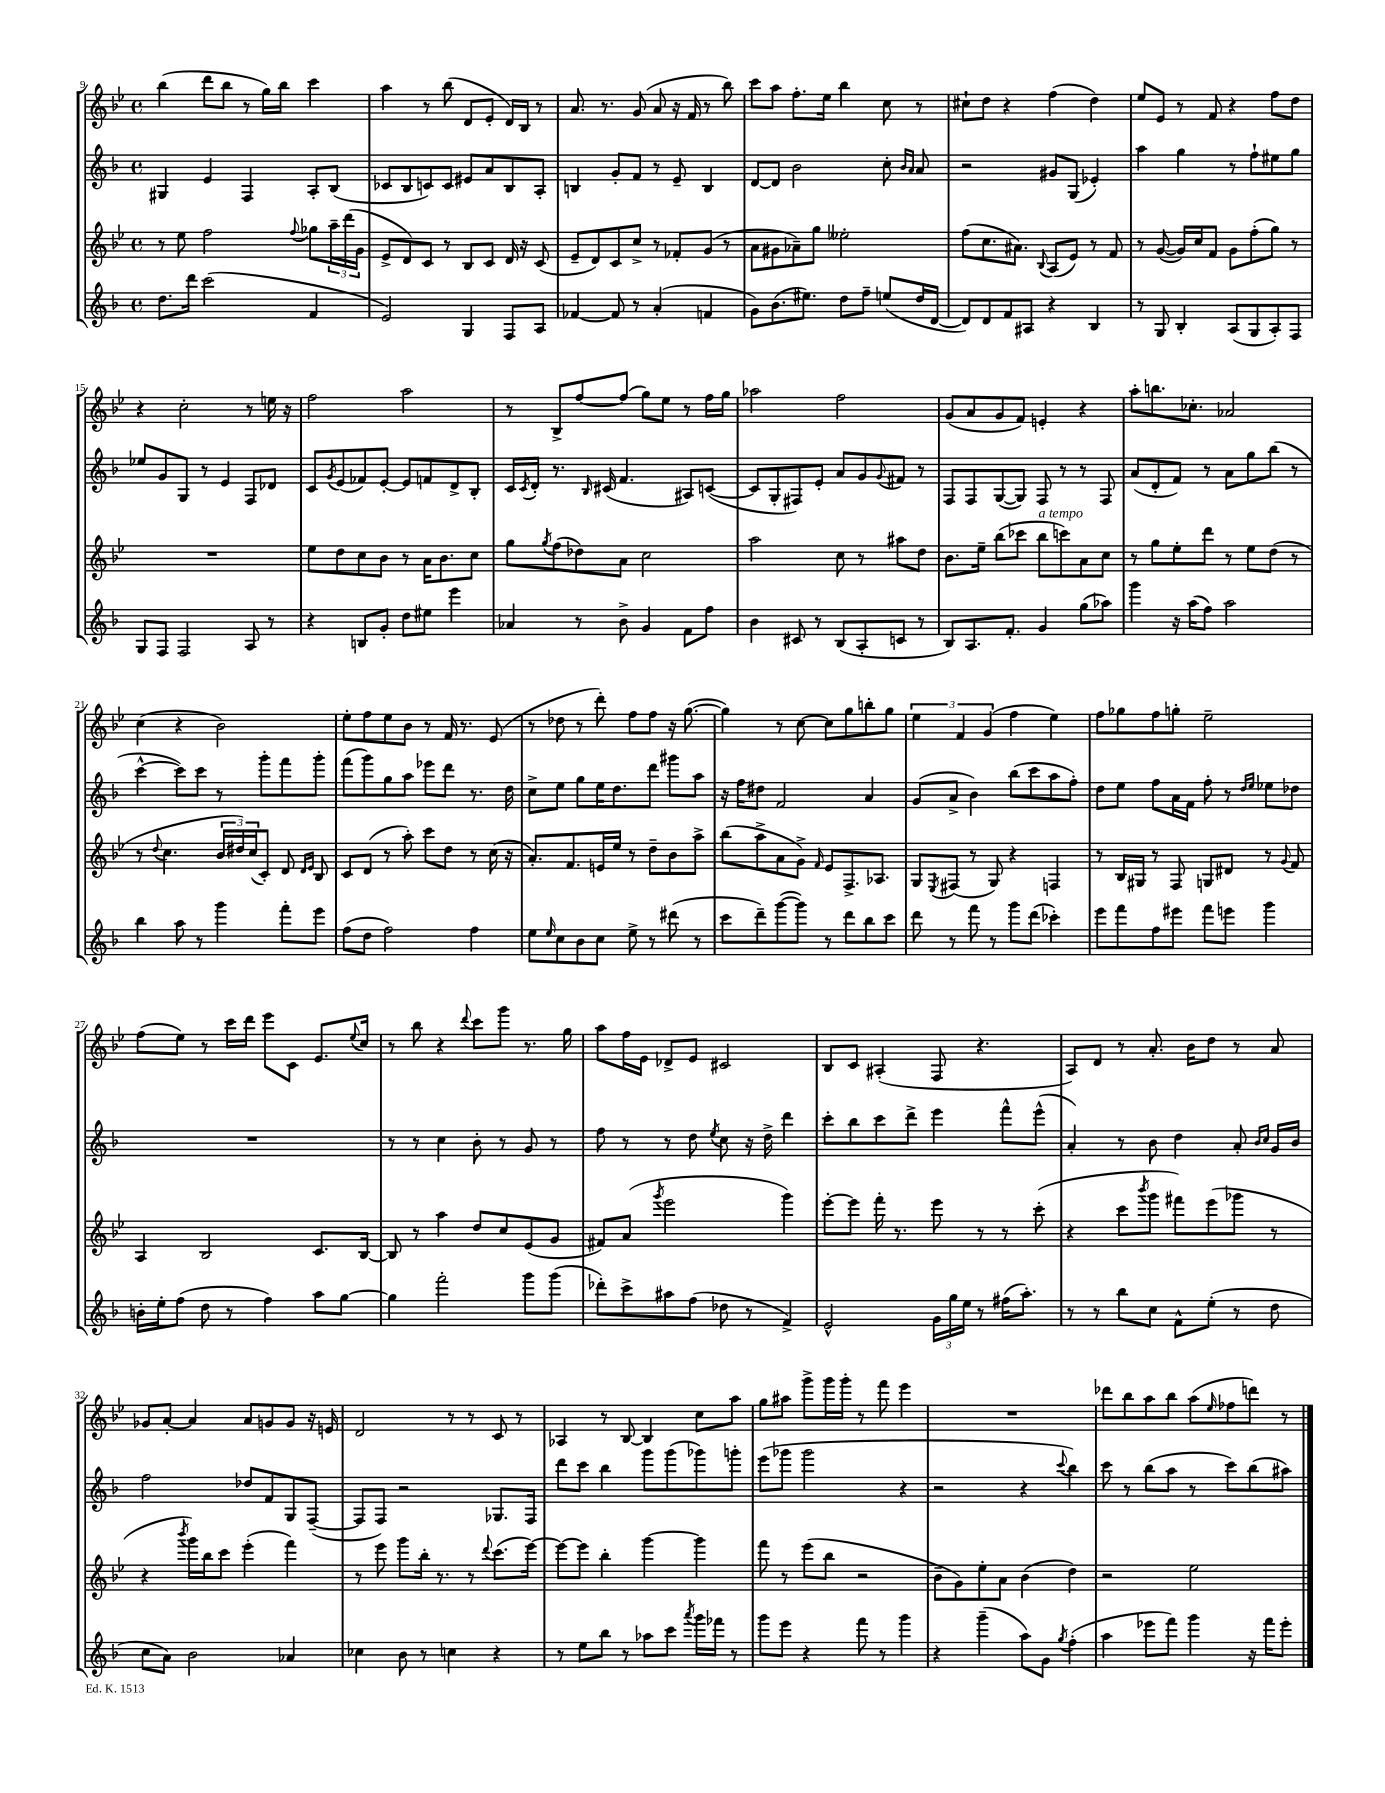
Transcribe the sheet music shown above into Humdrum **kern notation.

**kern	**kern	**kern	**kern
*part4	*part3	*part2	*part1
*staff4	*staff3	*staff2	*staff1
*clefG2	*clefG2	*clefG2	*clefG2
*k[b-]	*k[b-e-]	*k[b-]	*k[b-e-]
*M4/4	*M4/4	*M4/4	*M4/4
*met(c)	*met(c)	*met(c)	*met(c)
=9	=9	=9	=9
8.dd\L	8r	4G#X/	(4bb-\
.	8ee-\	.	.
16ddd\Jk	.	.	.
(2ccc\	2ff\	4e/	8ddd\L
.	.	.	8bb-\J
.	.	4F/	8r
.	.	.	16gg\LL)
.	.	.	16bb-\JJ
.	8qqff/	.	.
4f/	8gg-X\L	8A'/L	4ccc\
.	24aa~\L	(8B-/J	.
.	(24ddd\	.	.
.	24g\JJ	.	.
=10	=10	=10	=10
2e/)	8e-^/L	8c-X/L	4aa\
.	8d/)	8B-/	.
.	8c/J	8cn/)	8r
.	8r	8c/J	(8bb-\
4G/	8B-/L	8e#X/L	8d/L
.	8c/J	8a/	8e-'/J
8F/L	16d/	8B-/	16d/LL)
.	16r	.	16B-/JJ
8A/J	(8c/	8A'/J	8r
=11	=11	=11	=11
[4f-X/	8e-~/L	4Bn/	8.a/
.	8d/)	.	.
.	.	.	8.r
8f-/]	8c/	8g'/L	.
8r	8cc^/J	8f/J	(8g/
(4a'/	8r	8r	8a/
.	8f-X'/L	8e~/	16r
.	.	.	16f/
4fn/	(8g/J	4B/	8r
.	8r	.	8bb-\)
=12	=12	=12	=12
8g\L)	8a\L	[8d/L	8ccc\L
(8.b-\	8g#X\	8d/J]	8aa\J
.	8a-X~\)	2b-\	8.ff'\L
8.ee#X\J)	.	.	.
.	8gg\J	.	.
.	.	.	16ee-\Jk
8dd\L	2ee--X'\	.	4bb-\
8ff~\J	.	.	.
(8een/L	.	8cc'\	8cc\
.	.	16qqb-/LL	.
.	.	16qqa/JJ	.
16dd/L	.	8a/	8r
[16d/JJ	.	.	.
=13	=13	=13	=13
8d/L])	(8ff\L	2r	8cc#X`\L
8d/	8.cc\	.	8dd\J
8f/	.	.	4r
.	8.a#X\J)	.	.
8A#X/J	.	.	.
.	8qqB-/	.	.
4r	(8A/L	8g#X/L	(4ff\
.	8e-/J)	(8G/J	.
4B-/	8r	4e-X'/)	4dd\)
.	8f/	.	.
=14	=14	=14	=14
8r	8r	4aa\	8ee-/L
8G/	([8g/	.	8e-/J
4B-'/	16g/LL])	4gg\	8r
.	16cc/J	.	.
.	8f/J	.	8f/
(8A/L	8g\L	8r	4r
8G/	(8ff'\	8ff`\L	.
8A'/)	8gg\J)	8ee#X\	8ff\L
8F/J	8r	8gg\J	8dd\J
!!LO:LB:g=z
=15	=15	=15	=15
8G/L	1r	8ee-X/L	4r
8F/J	.	8g/	.
2F/	.	8G/J	2cc'\
.	.	8r	.
.	.	4e/	.
8A/	.	8F/L	8r
8r	.	8d-X/J	16een\
.	.	.	16r
=16	=16	=16	=16
4r	8ee-\L	8c/L	2ff\
.	.	8qg/	.
.	8dd\	(8e/	.
8Bn/L	8cc\	8f-X/)	.
8g'/J	8b-\J	[8e'/J	.
8dd\L	8r	8e/L]	2aa\
8ee#X\J	16a\KL	8fn/	.
.	8.b-\	.	.
4eee\	.	8d^/	.
.	8cc\J	8B-'/J	.
=17	=17	=17	=17
4a-X/	8gg\L	16c/LL	8r
.	.	8qc/	.
.	.	16d'/JJ	.
.	8qgg/	.	.
.	(8ff\	8.r	8B-^/L
8r	8dd-X\)	.	[8ff/
.	.	16qqB-/	.
.	.	(16c#X/	.
8b-^\	8a\J	4.f/	(8ff/J]
4g/	2cc\	.	8gg\L)
.	.	.	8ee-\J
8f\L	.	8A#X/L)	8r
8ff\J	.	([8cn/J	16ff\LL
.	.	.	16gg\JJ
=18	=18	=18	=18
4b-\	2aa\	8c/L]	2aa-X\
.	.	8G'/	.
8c#X/	.	8F#X/)	.
8r	.	8e'/J	.
(8B-/L	8cc\	8a/L	2ff\
8A'/	8r	8g/	.
.	.	8qqg/	.
8cn/J	8aa#X\L	8f#X/J	.
8r	8dd\J	8r	.
=19	=19	=19	=19
8B-/L)	8.b-\L	8F/L	(8g/L
8.A/	.	8F/	8a/
.	16ee-~\Jk	.	.
.	(8bb-\L	([8G/	8g/
8.f'/J	.	.	.
.	8ccc-X\J	8G/J])	8f/J)
!	!LO:TX:a:i:t=a tempo	!	!
4g/	8bb-\L	8F/	4en'/
.	8cccn\)	8r	.
(8gg\L	8a\	8r	4r
8aa-X\J)	8cc\J	8F/	.
=20	=20	=20	=20
4ggg\	8r	(8a/L	8aa'\L
.	8gg\L	8d'/	8.bbn\
16r	8ee-'\	8f/J)	.
(16aa\KL	.	.	8.cc-X'\J
8ff\J)	8ddd\J	8r	.
2aa\	8r	8a\L	2a-X/
.	8ee-\L	8gg\	.
.	(8dd\J	(8bb-\J	.
.	8r	8r	.
!!LO:LB:g=z
=21	=21	=21	=21
4bb-\	8r	[4ccc^^\	(4cc\
.	8qqdd/	.	.
.	4.cc\	.	.
8aa\	.	8ccc\L])	4r
8r	.	8ccc\J	.
4ggg\	24b-/LL	8r	2b-\)
.	24dd#X/)	.	.
.	(24cc/J	.	.
.	8c'/J)	8ggg'\L	.
8fff'\L	8d/	8fff\	.
.	16qqd/LL	.	.
.	16qqe-/JJ	.	.
8eee\J	8B-/	8ggg'\J	.
=22	=22	=22	=22
(8ff\L	8c/L	(8fff\L	8ee-'\L
8dd\J	(8d/J	8ggg\)	8ff\
2ff\)	8r	8gg\	8ee-\
.	8aa'\)	8aa\J	8b-\J
.	8ccc\L	8eee-X\L	8r
.	8dd\J	8ddd\J	16f/
.	.	.	8.r
4ff\	8r	8.r	.
.	(16cc\	.	(8e-/
.	16r	16dd\	.
=23	=23	=23	=23
8ee\L	8.a'/L)	8cc^\L	8r
16qqee/	.	.	.
8cc\	.	8ee\J	8dd-X\
.	8.f/	.	.
8b-\	.	8gg\L	8r
8cc\J	16en/L	16ee\K	8ddd'\)
.	16ee-/JJ	8.dd\	.
8ee^\	8r	.	8ff\L
8r	8dd~\L	8ddd\J	8ff\J
(8ddd#X\	8b-\	8ggg#X\L	16r
.	.	.	([8.gg\
8r	8aa^\J	8aa\J	.
=24	=24	=24	=24
8ccc\L	(8bb-\L	16r	4gg\])
.	.	16ff\KL	.
8ddd~\)	8aa^\	8dd#X\J	.
([8ggg\	8a\	2f/	8r
8ggg\J])	8g^\J)	.	[8cc\
.	16qqf/	.	.
8r	8e-/L	.	8cc\L]
8ddd\L	8.F^/	.	8gg\
8bb-\	.	4a/	8bbn'\
.	8.A-X/J	.	.
8ccc\J	.	.	8gg\J
=25	=25	=25	=25
8ddd\	8G/L	(8g/L	6ee-\
.	8qE-/	.	.
8r	(8F#X/J	8a^/J	.
.	.	.	6f/
8fff\	8r	4b-\)	.
.	.	.	(6g/
8r	8G/)	.	.
8ggg\L	4r	(8bb-\L	4ff\
(8ddd\J	.	8ccc\	.
4ccc-X'\)	4Fn/	8aa\	4ee-\)
.	.	8ff'\J)	.
=26	=26	=26	=26
8eee\L	8r	8dd\L	8ff\L
8fff\	16B-/LL	8ee\J	8gg-X\
.	16G#X/JJ	.	.
8ff\	8r	8ff\L	8ff\
8eee#X\J	8F/	16a\L	8ggn'\J
.	.	16f\JJ	.
8fff\L	8Gn/L	8ff'\	2ee-~\
8eeen\J	8d#X/J	8r	.
.	.	16qqdd/LL	.
.	.	16qqee/JJ	.
4ggg\	8r	8ee-X\L	.
.	8qqg/	.	.
.	8f/	8dd-X\J	.
!!LO:LB:g=z
=27	=27	=27	=27
16bn'\LL	4A/	1r	(8ff\L
16ee'\J	.	.	.
(8ff\J	.	.	8ee-\J)
8dd\	2B-/	.	8r
8r	.	.	16ccc\LL
.	.	.	16ddd\JJ
4ff\)	.	.	8eee-\L
.	.	.	8c\J
8aa\L	8.c/L	.	8.e-/L
[8gg\J	.	.	.
.	.	.	8qqee-/
.	[16B-/Jk	.	16cc/Jk
=28	=28	=28	=28
4gg\]	8B-/]	8r	8r
.	8r	8r	8bb-\
2fff'\	4aa\	4cc\	4r
.	.	.	8qqddd/
.	8dd/L	8b-'\	8ccc\L
.	8cc/	8r	8ggg\J
8ggg\L	(8e-/	8g/	8.r
(8ggg\J	8g/J	8r	.
.	.	.	16gg\
=29	=29	=29	=29
8ddd-X'\L)	8f#X/L)	8ff\	8aa\L
8ccc^\	(8a/J	8r	16ff\L
.	.	.	16e-\JJ
.	8qggg/	.	.
8aa#X\	2eee-\	8r	8d-X^/L
(8ff\J	.	8dd\	8e-/J
.	.	8qee/	.
8dd-X\	.	8cc\	2c#X/
8r	.	16r	.
.	.	16dd^\	.
4f^/)	4ggg\)	4ddd\	.
=30	=30	=30	=30
2e^^/	[8eee-'\L	8ccc'\L	8B-/L
.	8eee-\J]	8bb-\	8c/J
.	16fff'\	8ccc\	(4A#X'/
.	8.r	.	.
.	.	8ddd^\J	.
24g\LL	8eee-\	4eee\	8F/
24gg\	.	.	.
24ee\JJ	.	.	.
8r	8r	.	4.r
(16ff#X\KL	8r	8fff^^\L	.
8.aa'\J)	.	.	.
.	(8ccc'\	(8eee^^\J	.
=31	=31	=31	=31
8r	4r	4a'/)	8A/L)
8r	.	.	8d/J
8bb-\L	8ccc\L	8r	8r
.	8qbbb-/	.	.
8cc\J	8ggg\J	8b-\	8.a'/
8f^^\L	8fff#X\L)	4dd\	.
.	.	.	16b-\KL
(8ee'\J	(8eee-\	.	8dd\J
8r	8ggg-X\J	8a'/	8r
.	.	16qqb-/LL	.
.	.	16qqcc/JJ	.
8dd\	8r	16g/LL	8a/
.	.	16b-/JJ	.
!!LO:LB:g=z
=32	=32	=32	=32
8cc\L	4r	2ff\	8g-X/L
8a\J)	.	.	[8a'/J
.	8qbbb-/	.	.
2b-\	16ggg\LL)	.	4a/]
.	16bb-\J	.	.
.	8ccc\J	.	.
.	(4eee-'\	8dd-X/L	8a/L
.	.	8f/	8gn/
4a-X/	4fff\)	8G/	8g/J
.	.	([8F~/J	16r
.	.	.	16en/
=33	=33	=33	=33
4cc-X\	8r	8F/L]	2d/
.	8eee-\	8F/J)	.
8b-\	8ggg\L	2r	.
8r	16bb-'\Jk	.	.
.	8.r	.	.
4ccn\	.	.	8r
.	8r	.	8r
.	8qqddd/	.	.
4r	(8.ccc\L	8.G-X/L	8c/
.	.	.	8r
.	[16eee-\Jk)	16F/Jk	.
=34	=34	=34	=34
8r	8eee-\L_	8ddd\L	4A-X/
8ee\L	8eee-\J]	8ccc\J	.
8bb-\J	4bb-'\	4bb-\	8r
8r	.	.	[8B-/
8aa-X\L	[4ggg\	8ggg\L	4B-/]
8ccc\J	.	(8ggg\	.
8qaaa/	.	.	.
16ggg\LL	4ggg\]	8ggg-X\)	8cc\L
16fff-X\JJ	.	.	.
8r	.	8gggn'\J	8aa\J
=35	=35	=35	=35
8ggg\L	8fff\	(8eee\L	8gg\L
8eee\J	8r	8ggg-X\J	8aa#X\J
4r	(8eee-\L	2ggg-\	8ggg^\L
.	8bb-\J	.	16ggg\L
.	.	.	16ggg'\JJ
8fff\	2r	.	8r
8r	.	.	8fff\
4ggg\	.	4r	4eee-\
=36	=36	=36	=36
4r	8b-~\L	2r	1r
.	8g\)	.	.
(4ggg~\	8ee-'\	.	.
.	8a\J	.	.
8aa\L)	(4b-\	4r	.
8g\J	.	.	.
8qgg/	.	8qqccc/	.
(4ff'\	4dd\)	4bb-\)	.
=37	=37	=37	=37
4aa\	2r	8ccc\	8ddd-X\L
.	.	8r	8bb-\
8eee-X\L	.	(8bb-\L	8aa\
8fff\J)	.	8aa\J	8bb-\J
4ggg\	2ee-\	8r	(8aa\L
.	.	.	16qqee-/
.	.	8ccc\L)	8ff-X\
16r	.	(8bb-\	8dddn\J)
16fff\KL	.	.	.
8eee-'\J	.	8aa#X\J)	8r
==	==	==	==
*-	*-	*-	*-
